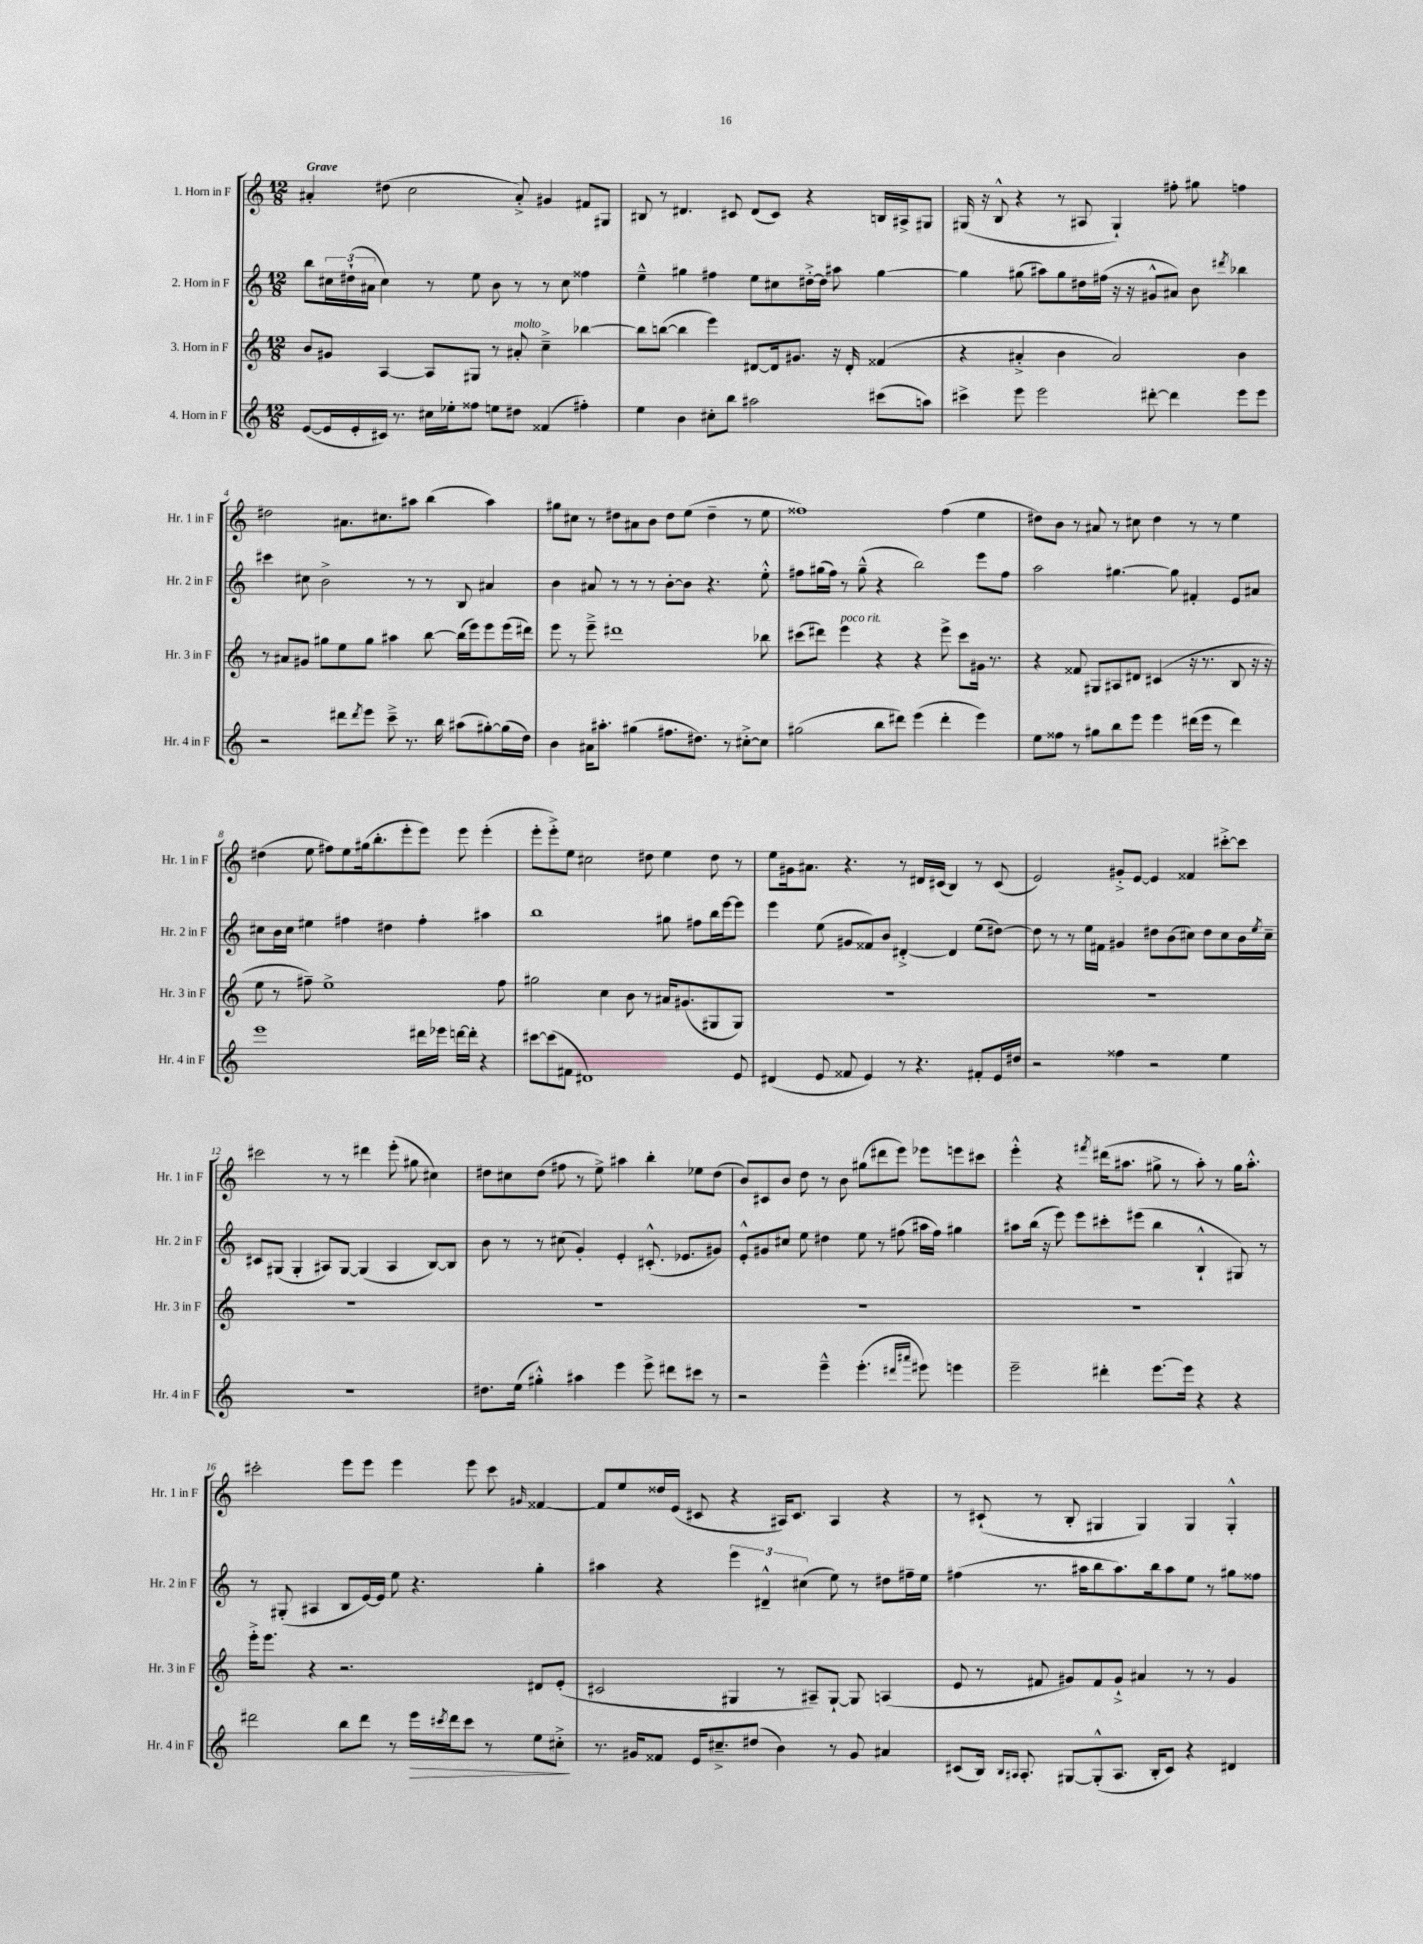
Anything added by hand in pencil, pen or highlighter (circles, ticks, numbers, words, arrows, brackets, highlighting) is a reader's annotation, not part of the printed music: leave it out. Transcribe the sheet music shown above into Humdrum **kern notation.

**kern	**dynam	**kern	**kern	**kern
*part4	*part4	*part3	*part2	*part1
*staff4	*staff4	*staff3	*staff2	*staff1
*I"4. Horn in F	*	*I"3. Horn in F	*I"2. Horn in F	*I"1. Horn in F
*I'Hr. 4 in F	*	*I'Hr. 3 in F	*I'Hr. 2 in F	*I'Hr. 1 in F
*clefG2	*	*clefG2	*clefG2	*clefG2
*k[]	*	*k[]	*k[]	*k[]
*M12/8	*	*M12/8	*M12/8	*M12/8
=1	=1	=1	=1	=1
!	!	!	!	!LO:TX:a:B:t=Grave
([8e/L	.	8b/L	8bb\L	4a#X'/
16e/L]	.	8g#X/J	24cc#X\L	.
.	.	.	(24dd#X`\	.
16e'/	.	.	.	.
.	.	.	24a#X\JJ	.
16c#X/JJ)	.	[4A/	4cc#\)	(8dd#X\
8.r	.	.	.	.
.	.	.	.	2cc\
16cc#X\LL	.	8A/L]	8r	.
16ee-X'\J	.	.	.	.
8ff##X\J	.	8G#X/J	8ee\	.
8een\L	.	8r	8b\	.
!	!	!LO:TX:a:i:t=molto	!	!
8dd#X\J	.	8a#X'/	8r	8a#'^/)
(4f##X/	.	4cc~^\	8r	4g#X/
.	.	.	8cc#\	.
4ff#X'\)	.	[4bb-X\	4ff##X\	8f#X/L
.	.	.	.	8G#X/J
=2	=2	=2	=2	=2
4ee\	.	8bb-\L]	4ee~^^\	8B#X/
.	.	([8bbn\J	.	8r
4b\	.	4bb\]	4gg#X\	4.d#X/
8cc#X'\L	.	4eee\)	4ff#X\	.
8bb\J	.	.	.	8c#X/
2aa#X\	.	[8d#X/L	8ee\L	(8d#/L
.	.	16d#/k]	8cc#X\	8c#/J)
.	.	8.g#X/J	.	.
.	.	.	[16dd#X'^\L	4r
.	.	.	16dd#\JJ]	.
.	.	16r	8aa#X\	.
.	.	16d#'/	.	.
(8ccc#X\L	.	(4f##X/	[4gg#\	16Bn/LL
.	.	.	.	16A#X^/J
8aan\J)	.	.	.	8G#X/J
=3	=3	=3	=3	=3
4ccc#X^\	.	4r	4gg#\]	(16G#X/
.	.	.	.	16r
.	.	.	.	8B^^/
8eee\	.	4a#X'^/	(8gg#X\	4r
2eee\	.	.	8aa#X\L)	.
.	.	4b\	8gg#\	8r
.	.	.	16dd#X\L	8A#X/
.	.	.	(16ff#X\JJ	.
.	.	2a#/)	16r	4G#`/)
.	.	.	16r	.
[8ddd#X'\	.	.	8g#X^^/L	.
4ddd#\]	.	.	8a#X/J)	8ff#X'\
.	.	.	8b\	8gg#X\
.	.	.	8qddd#X/	.
8eee\L	.	4b\	4bb-X\	4ffn\
8eee\J	.	.	.	.
!!LO:LB:g=z
=4	=4	=4	=4	=4
2r	.	8r	4ccc#X\	2dd#X\
.	.	8a#X/L	.	.
.	.	8g#X/J	8cc#X\	.
.	.	8gg#X\L	2b^\	.
8ddd#X\L	.	8ee\	.	8.a#X\L
8qddd#/	.	.	.	.
8eee\J	.	8gg#\J	.	.
.	.	.	.	8.cc#X\
8ccc~^\	.	4aa#X\	.	.
8.r	.	.	8r	8aa#X\J
.	.	[8bb\	8r	(4bb\
16bb\	.	.	.	.
(8aa#X\L	.	(16bb\LL]	8B/	.
.	.	16eee\J)	.	.
[8gg#X'\)	.	8eee\	4a#X/	4aa#\)
(16gg#\L]	.	(16eee\L	.	.
16dd\JJ)	.	16ddd#X\JJ)	.	.
=5	=5	=5	=5	=5
4b\	.	8eee\	4b\	8gg#X\L
.	.	8r	.	8cc#X\J
16a#X\KL	.	8eee~^\	8a#X/	8r
8.aa#X'\J	.	.	.	.
.	.	1ddd#X	8r	8dd#X\L
(4gg#X\	.	.	8r	8a#X\
.	.	.	8r	8b\J
8.ff#X\L	.	.	[8b'\L	8dd#\L
.	.	.	8b\J]	(8ee\J
8.dd#X\J)	.	.	.	.
.	.	.	4.r	4dd#~\
8r	.	.	.	.
[8cc#X'^\L	.	.	.	8r
8cc#\J]	.	8bb-X\	8ee'^^\	8ee\
=6	=6	=6	=6	=6
(2gg#X\	.	(8ccc#X\L	8ff#X\L	1ff##X)
.	.	8ddd#X\J)	(16gg#X\L	.
.	.	.	16ff#\JJ)	.
!	!	!LO:TX:a:i:t=poco rit.	!	!
.	.	4eee\	8r	.
.	.	.	(8gg#~^^\	.
8bb\L	.	4r	4r	.
8ddd#X\J)	.	.	.	.
(4eee\	.	4r	2bb\)	.
4ddd#'\	.	8eee^\	.	(4ff##\
.	.	8ccc#\L	.	.
4eee\)	.	16g#X\Jk	8eee\L	4ee\
.	.	8.r	.	.
.	.	.	8ff#\J	.
=7	=7	=7	=7	=7
8ee\L	.	4r	2aa\	8dd#X\L)
8ff##X\J	.	.	.	8b\J
8r	.	8f##X/	.	8r
8gg#X\L	.	8G#X/L	.	8a#X/
8bb\	.	8A#X/	[4.gg#X\	8r
8eee\J	.	8d#X/J	.	8cc#X\
4eee\	.	(4c#X/	.	4dd#\
.	.	.	8gg#\]	.
(16ddd#X\LL	.	16r	4f#X'/	8r
16eee\JJ	.	8.r	.	.
8r	.	.	.	8r
4ddd#\)	.	8B/	8e/L	4ee\
.	.	16r	8a#X/J	.
.	.	16r	.	.
!!LO:LB:g=z
=8	=8	=8	=8	=8
1eee	.	8ee\	8cc#X\L	(4dd#X\
.	.	8r	16b\L	.
.	.	.	16cc#\JJ	.
.	.	8ff#X~\)	4ee#X\	8ee\
.	.	1ee^	.	8ff#X\L)
.	.	.	4ff#X\	8ee\
.	.	.	.	(16gg#X\k
.	.	.	.	8.bb'\
.	.	.	4dd#X\	.
.	.	.	.	8eee'\
16ddd#X\LL	.	.	4ff#'\	8eee\J)
16eee-X\JJ	.	.	.	.
[16dddn\LL	.	.	.	8eee\
16ddd'\JJ]	.	.	.	.
4r	.	.	4aa#X\	(4eee'\
.	.	8ff#\	.	.
=9	=9	=9	=9	=9
[8ccc#X\L	.	2gg#X\	1bb	8eee'\L
(8ccc#\]	.	.	.	8eee'^\)
8f#X\J	.	.	.	8ee\J
1d#X)	.	.	.	2cc#X\
.	.	4cc\	.	.
.	.	8b\	.	.
.	.	8r	.	8dd#X\
.	.	16a#X/KL	8gg#X\	4ee\
.	.	(8.g#X/	.	.
.	.	.	8ff#X\L	.
.	.	8G#X/	16bb\L	8dd#\
.	.	.	[16eee\J	.
8e/	.	8G#/J)	8eee\J]	8r
=10	=10	=10	=10	=10
(4d#X/	.	1.r	4eee\	8ee\L
.	.	.	.	16g#X\k
.	.	.	.	8.a#X\J
8e/	.	.	(8ee\	.
8f##X/	.	.	8g#X/L	4.r
4e/)	.	.	8f##X/)	.
.	.	.	8b/J	.
8r	.	.	[4d#X'^/	8r
4.r	.	.	.	16d#X/LL
.	.	.	.	(16c#X/JJ
.	.	.	4d#/]	4B/)
8f#X'/L	.	.	(8ee\L	8r
16e/L	.	.	[8dd#X\J)	(8c#/
16dd#X/JJ	.	.	.	.
=11	=11	=11	=11	=11
2r	.	1.r	8dd#\]	2e/)
.	.	.	8r	.
.	.	.	8r	.
.	.	.	16ee\LL	.
.	.	.	16f#X\JJ	.
4ff##X\	.	.	4g#X/	8g#X'^/L
.	.	.	.	[8e/J
2r	.	.	8dd#X\L	4e/]
.	.	.	(8b\	.
.	.	.	8cc#X\J)	4f##X/
.	.	.	8dd#\L	.
4ee\	.	.	8cc#\	[8ccc#X'^\L
.	.	.	16b\L	8ccc#\J]
.	.	.	8qee/	.
.	.	.	16cc#~\JJ	.
!!LO:LB:g=z
=12	=12	=12	=12	=12
1.r	.	1.r	8c#X/L	2ccc#X\
.	.	.	(8G#X/J	.
.	.	.	4G#'/	.
.	.	.	8A#X/L)	8r
.	.	.	[8G#/J	8r
.	.	.	(4G#/]	4ddd#X\
.	.	.	4A#/	(8eee'\
.	.	.	.	8gg#X\
.	.	.	[8B/L)	4cc#X\)
.	.	.	8B/J]	.
=13	=13	=13	=13	=13
8.dd#X\L	.	1.r	8b\	8dd#X\L
.	.	.	8r	8cc#X\
(16ee\Jk	.	.	.	.
4gg#X'^^\)	.	.	8r	(8dd#\J
.	.	.	(8cc#X\	8ff#X\
4aa#X\	.	.	4g'/)	8r
.	.	.	.	8ee^\)
4eee\	.	.	4e'/	4aa#X\
8eee^\	.	.	(8.c#X'^^/	4bb'\
8ddd#X\L	.	.	.	.
.	.	.	8.e-X/L	.
8ccc#X\J	.	.	.	8ee-X\L
8r	.	.	8g#X/J)	(8dd#\J
=14	=14	=14	=14	=14
2r	.	1.r	8e'^^/L	8b/L)
.	.	.	8g#X/	8c#X/
.	.	.	8cc#X/J	8b/J
.	.	.	8ee\	8dd\
4eee~^^\	.	.	4dd#X\	8r
.	.	.	.	8b\
(4.eee'\	.	.	8ee\	(8gg#X\L
.	.	.	8r	8ddd#X\
.	.	.	(8ff#X\	8eee\J)
16qqddd#X/LL	.	.	.	.
16qqaaa#X/JJ	.	.	.	.
8eee#X\)	.	.	16aa#X\LL	8eee-X\L
.	.	.	16ff#\JJ)	.
4eeen\	.	.	4gg#X\	8eeen\
.	.	.	.	8ccc#X\J
=15	=15	=15	=15	=15
2eee~\	.	1.r	8aa#X\L	4eee'^^\
.	.	.	(16bb\Jk	.
.	.	.	16r	.
.	.	.	8eee\)	4r
.	.	.	8eee\L	.
.	.	.	.	8qfff#X/
4ddd#X'\	.	.	8ccc#X'\	(16ddd#X\KL
.	.	.	.	8.aa#X\J
.	.	.	(8eee#X\J	.
[8.eee\L	.	.	4bb\	8gg#X^\
.	.	.	.	8r
16eee\Jk]	.	.	.	.
4r	.	.	4B`^^/	8aa#'\)
.	.	.	.	8r
4r	.	.	8G#X/)	16gg#\KL
.	.	.	.	8.aa#'^^\J
.	.	.	8r	.
!!LO:LB:g=z
=16	=16	=16	=16	=16
2ddd#X\	.	16eee'^\KL	8r	2ccc#X'\
.	.	8.eee\J	.	.
.	.	.	(8G#X'/	.
.	.	4r	4A#X/	.
8bb\L	.	2.r	8B/L	8eee\L
8ddd#\J	.	.	[16e/L)	8eee\J
.	.	.	16e/JJ]	.
8r	.	.	8ee\	4eee\
!	!LO:HP:b	!	!	!
16eee\LL	>	.	4.r	.
8qccc#X/	.	.	.	.
16ddd#\J	.	.	.	.
8ccc#\J	.	.	.	8eee\
8r	.	.	.	8ccc#\
.	.	.	.	16qqg#X/
8ee\L	.	8d#X/L	4gg'\	[4f##X/
8cc#X'^\J	.	(8e'/J	.	.
.	]	.	.	.
=17	=17	=17	=17	=17
8.r	.	2c#X/	4aa#X\	8f##/L]
.	.	.	.	8ee/
16g#X/KL	.	.	.	.
8f##X/J	.	.	4r	16dd##X/L
.	.	.	.	(16e/JJ
16e/KL	.	.	.	8c#X/
8.cc#X~^/	.	.	.	.
.	.	4G#X/	6eee\	4r
(8dd#X/J	.	.	.	.
.	.	.	6d#X~^^/	.
4b\)	.	8r	.	16A#X/KL)
.	.	.	.	8.c#/J
.	.	.	(6cc#X\	.
.	.	8A#X~/L)	.	.
8r	.	[8G#`/J	8ee\)	4A#/
8g#/	.	8G#/]	8r	.
4a#X/	.	(4An/	8dd#X\L	4r
.	.	.	16ff#X~\L	.
.	.	.	16ee\JJ	.
=18	=18	=18	=18	=18
(8c#X/L	.	8e/	(4ff#X\	8r
16B/Jk)	.	8r	.	(8c#X`/
16qqB/LL	.	.	.	.
16qqA#X/JJ	.	.	.	.
8.A#'/	.	.	.	.
.	.	8f#X/	8.r	8r
[8G#X/L	.	8g#X/L)	.	8B'/
.	.	.	16aa#X\KL	.
(8G#'^^/]	.	8f#/	8bb\	4G#X/
8.A#/J	.	8g#`^/J	8.aa#\)	.
.	.	4a#X/	.	4G#/)
16B'/KL	.	.	16bb\k	.
8c#/J)	.	.	8aa#\	.
4r	.	8r	8ee\J	4G#/
.	.	8r	8r	.
4d#X/	.	4g#/	8gg#X\L	4G#'^^/
.	.	.	8ff##X\J	.
==	==	==	==	==
*-	*-	*-	*-	*-
